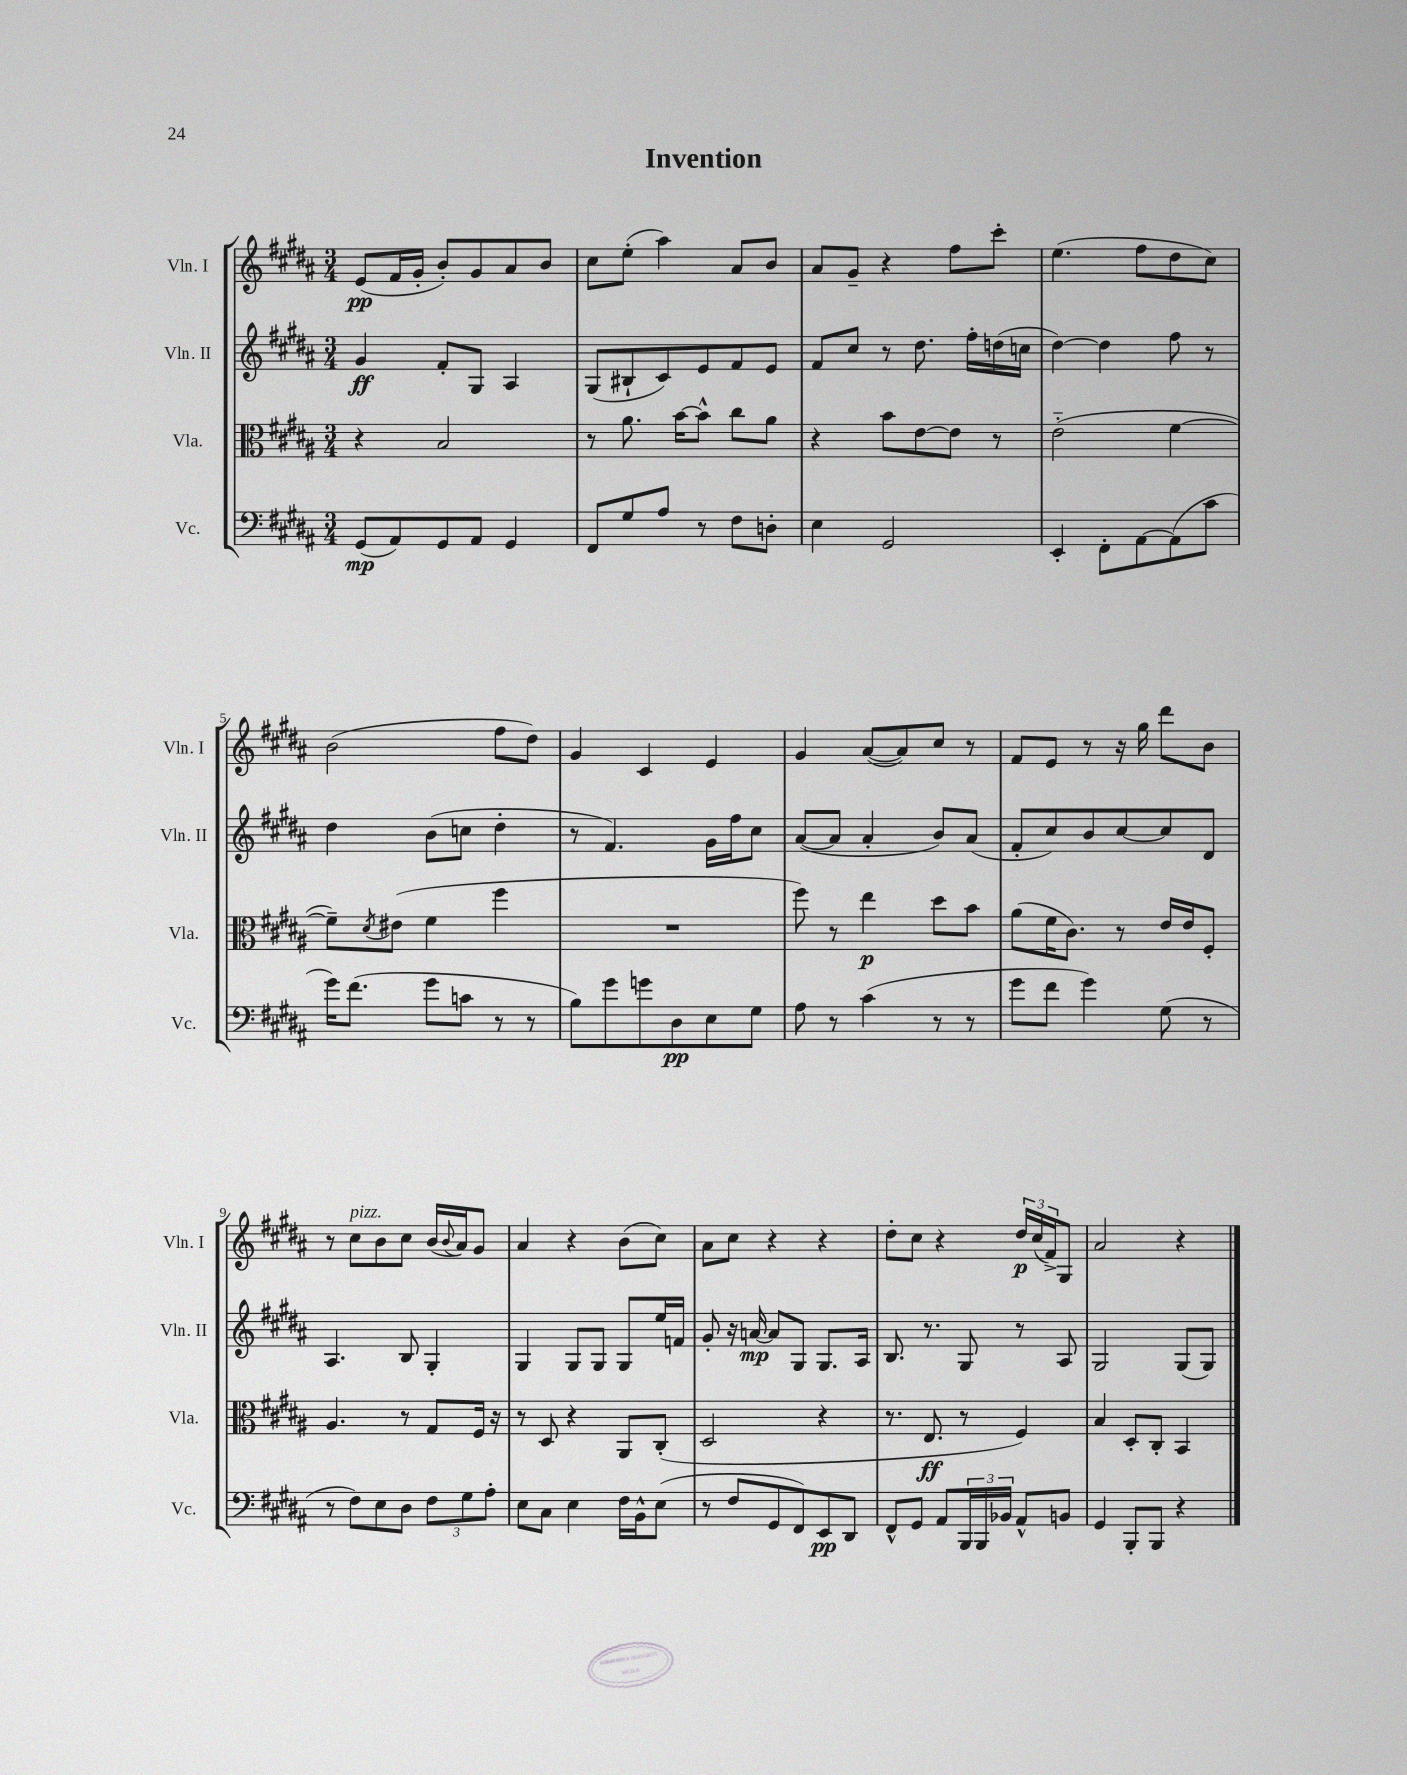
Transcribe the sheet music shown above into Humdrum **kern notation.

**kern	**kern	**kern	**kern
*staff4	*staff3	*staff2	*staff1
*clefF4	*clefC3	*clefG2	*clefG2
*k[f#c#g#d#a#]	*k[f#c#g#d#a#]	*k[f#c#g#d#a#]	*k[f#c#g#d#a#]
*M3/4	*M3/4	*M3/4	*M3/4
(8GG#	4r	4g#	(8e
8AA#)	.	.	16f#
.	.	.	16g#'
8GG#	2B	8f#'	8b')
8AA#	.	8G#	8g#
4GG#	.	4A#	8a#
.	.	.	8b
=	=	=	=
8FF#	8r	(8G#	8cc#
8G#	8.a#	8B#`	(8ee'
8A#	.	8c#)	4aa#)
.	[16b	.	.
8r	8b^^]	8e	.
8F#	8cc#	8f#	8a#
8D'	8a#	8e	8b
=	=	=	=
4E	4r	8f#	8a#
.	.	8cc#	8g#~
2GG#	8b	8r	4r
.	[8e	8.dd#	.
.	8e]	.	8ff#
.	.	16ff#'	.
.	8r	(16dd	8ccc#'
.	.	16cc	.
=	=	=	=
4EE'	(2e'~	[4dd#)	(4.ee
8FF#'	.	4dd#]	.
[8AA#	.	.	8ff#
(8AA#]	[4f#	8ff#	8dd#
8c#	.	8r	8cc#)
=	=	=	=
16g#)	8f#~])	4dd#	(2b
(8.f#	.	.	.
.	8qd#	.	.
.	(8e#	.	.
8g#	4f#	(8b	.
8c	.	8cc	.
8r	4ff#	4dd#'	8ff#
8r	.	.	8dd#)
=	=	=	=
8B)	2.r	8r	4g#
8g#	.	4.f#)	.
8g	.	.	4c#
8D#	.	.	.
8E	.	16g#	4e
.	.	16ff#	.
8G#	.	8cc#	.
=	=	=	=
8A#	8ff#)	([8a#	4g#
8r	8r	8a#]	.
(4c#	4ee	4a#'	([8a#
.	.	.	8a#])
8r	8dd#	8b)	8cc#
8r	8b	(8a#	8r
=	=	=	=
8g#	(8a#	8f#'	8f#
8f#	16f#	8cc#)	8e
.	8.c#)	.	.
4g#)	.	8b	8r
.	8r	[8cc#	16r
.	.	.	16gg#
(8G#	16e	8cc#]	8ddd#
.	16e	.	.
8r	8F#'	8d#	8b
=	=	=	=
8r	4.A#	4.A#	8r
8F#)	.	.	8cc#
8E	.	.	8b
8D#	8r	8B	8cc#
12F#	8G#	4G#'	(16b
.	.	.	8qqb
.	.	.	16a#)
12G#	.	.	.
.	16F#	.	8g#
12A#'	.	.	.
.	16r	.	.
=	=	=	=
8E	8r	4G#	4a#
8C#	8D#	.	.
4E	4r	8G#	4r
.	.	8G#	.
16F#	8AA#	8G#	(8b
16BB^^	.	.	.
(8E	(8C#'	16ee	8cc#)
.	.	16f	.
=	=	=	=
8r	2D#	8g#'	8a#
8F#	.	16r	8cc#
.	.	[16a	.
8GG#	.	8a]	4r
8FF#)	.	8G#	.
8EE	4r	8.G#	4r
8DD#	.	.	.
.	.	16A#	.
=	=	=	=
8FF#^^	8.r	8.B	8dd#'
8GG#	.	.	8cc#
.	8.E	8.r	.
8AA#	.	.	4r
24BBB	8r	8G#	.
24BBB	.	.	.
24BB-	.	.	.
8AA#^^	4F#)	8r	24dd#
.	.	.	(24cc#
.	.	.	24f#^)
8BB	.	8A#	8G#
=	=	=	=
4GG#	4B	2G#	2a#
8BBB'	8D#'	.	.
8BBB	8C#'	.	.
4r	4BB	(8G#	4r
.	.	8G#)	.
==	==	==	==
*-	*-	*-	*-
